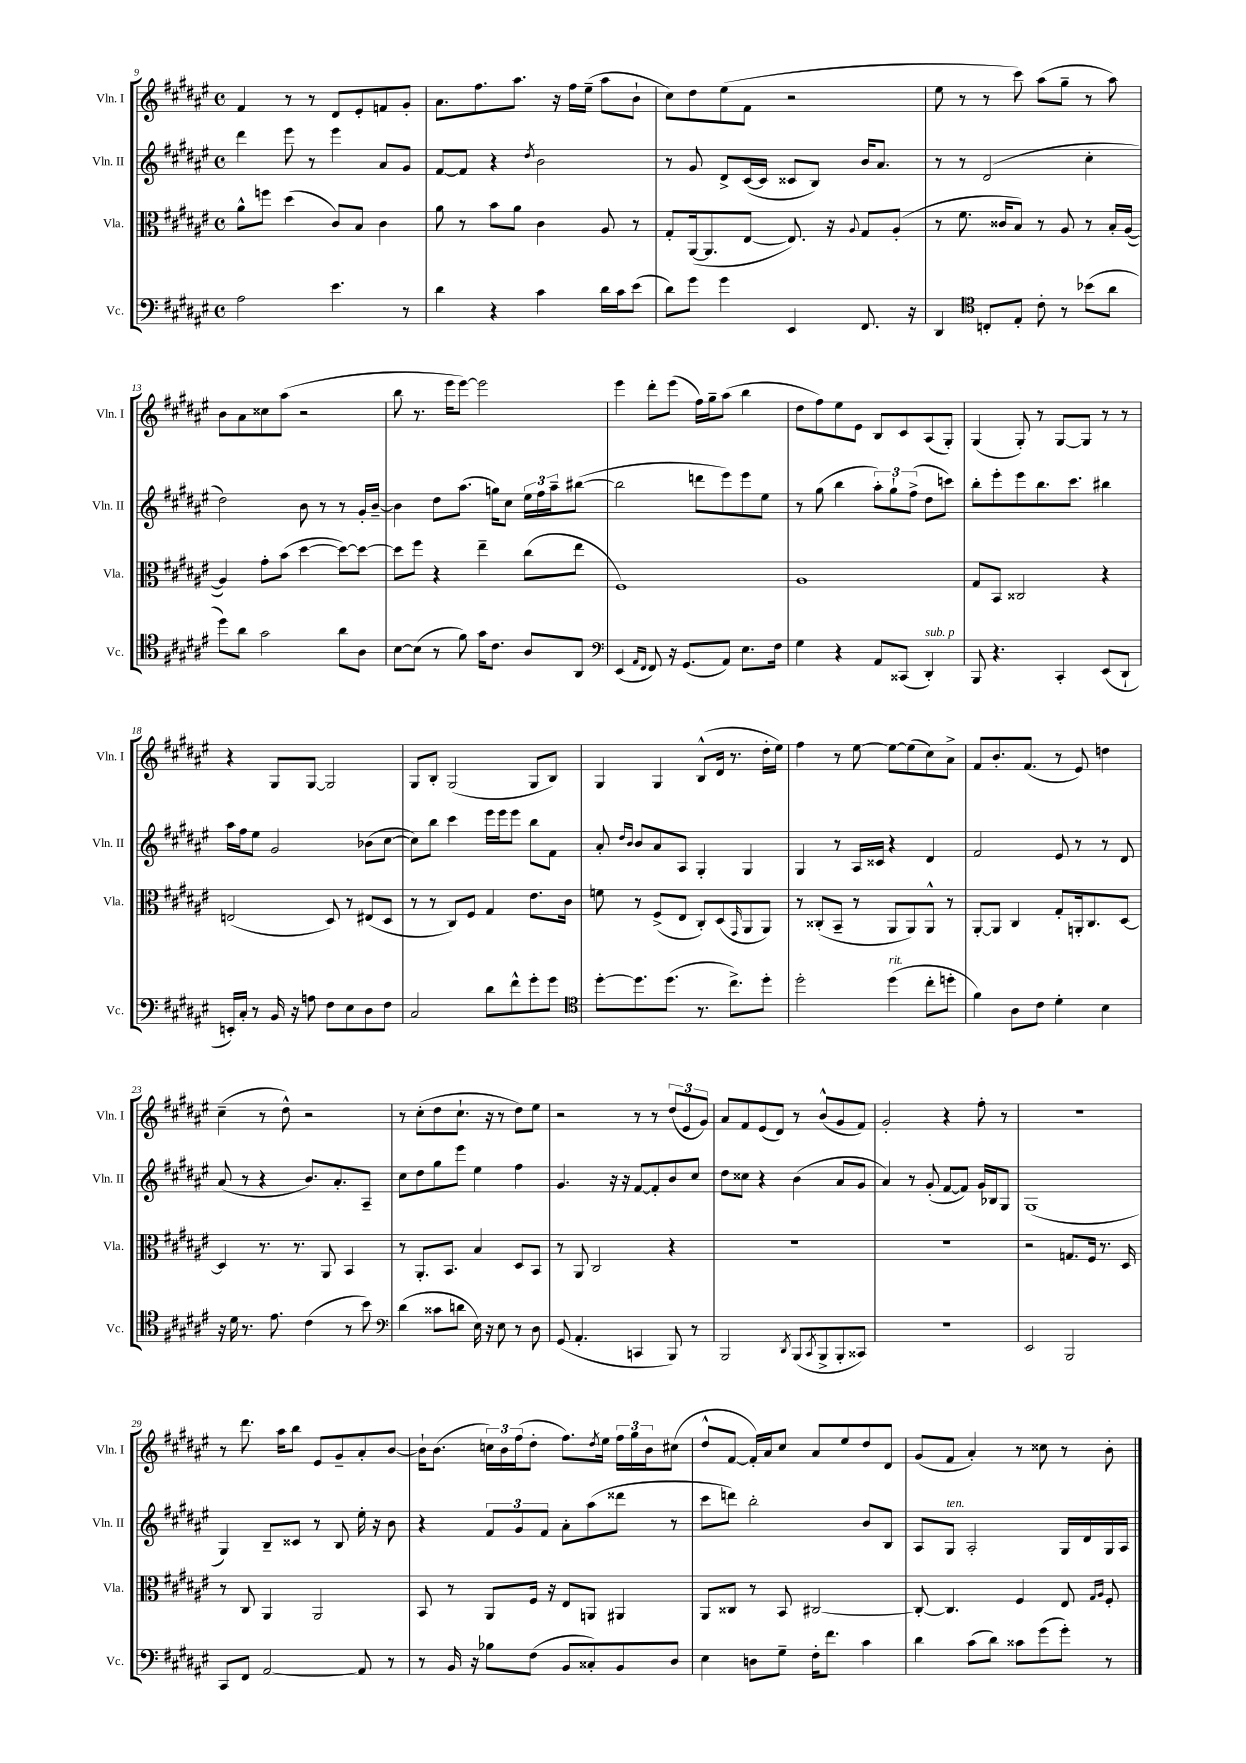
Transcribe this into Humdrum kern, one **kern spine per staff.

**kern	**kern	**kern	**kern
*part4	*part3	*part2	*part1
*staff4	*staff3	*staff2	*staff1
*I"Vc.	*I"Vla.	*I"Vln. II	*I"Vln. I
*I'Vc.	*I'Vla.	*I'Vln. II	*I'Vln. I
*clefF4	*clefC3	*clefG2	*clefG2
*k[f#c#g#d#a#e#]	*k[f#c#g#d#a#e#]	*k[f#c#g#d#a#e#]	*k[f#c#g#d#a#e#]
*M4/4	*M4/4	*M4/4	*M4/4
*met(c)	*met(c)	*met(c)	*met(c)
=9	=9	=9	=9
2A#\	8a#^^\L	4ddd#\	4f#/
.	8ffn\J	.	.
.	(4dd#\	8eee#\	8r
.	.	8r	8r
4.e#\	8c#/L)	4eee#\	8d#/L
.	8B/J	.	8e#'/
.	4c#\	8a#/L	8fn/
8r	.	8g#/J	8g#'/J
=10	=10	=10	=10
4d#\	8a#\	[8f#/L	8.a#\L
.	8r	8f#/J]	.
.	.	.	8.ff#\
4r	8b\L	4r	.
.	8a#\J	.	8.aa#\J
.	.	8qdd#/	.
4c#\	4c#\	2b\	.
.	.	.	16r
.	.	.	16ff#\LL
.	.	.	(16ee#~\JJ
16d#\LL	8A#/	.	8aa#\L
16c#\J	.	.	.
(8e#\J	8r	.	8b`\J
=11	=11	=11	=11
8d#\L)	8G#'/L	8r	8cc#\L)
8g#\J	([16AA#/k	8g#/	8dd#\
.	8.AA#/]	.	.
4g#\	.	8d#^/L	(8ee#\
.	[8E#/J	([16c#/L	8f#\J
.	.	16c#/JJ]	.
4EE#/	8.E#/])	8c##X/L	2r
.	.	8B/J)	.
.	16r	.	.
.	8qqA#/	.	.
8.FF#/	8G#/L	16b/KL	.
.	.	8.a#/J	.
.	(8A#'/J	.	.
16r	.	.	.
=12	=12	=12	=12
4DD#/	8r	8r	8ee#\
.	8.f#\	8r	8r
*clefC4	*	*	*
8Cn'/L	.	(2d#/	8r
.	16c##X/KL	.	.
8E#'/J	8B/J)	.	8ccc#\)
8c#'\	8r	.	(8aa#\L
8r	8A#/	.	8gg#~\J
(8b-X\L	8r	4cc#'\	8r
8a#\J	16B'/LL	.	8aa#\)
.	([16A#/JJ	.	.
!!LO:LB:g=z
=13	=13	=13	=13
8dd#\L)	4A#/])	2dd#\)	8b\L
8a#\J	.	.	8a#\
2g#\	8g#'\L	.	8cc##X\
.	(8b\J	.	(8aa#\J
.	[4dd#\	8b\	2r
.	.	8r	.
8a#\L	8dd#\L_)	8r	.
8A#\J	8dd#\J_	16g#'/LL	.
.	.	[16b~/JJ	.
=14	=14	=14	=14
[8B\L	8dd#\L]	4b\]	8bb\
(8B\J]	8ff#\J	.	8.r
8r	4r	8dd#\L	.
.	.	.	16eee#\KL
8f#\)	.	(8.aa#\J	[8eee#\J)
16g#\KL	4ee#~\	.	2eee#\]
8.c#\J	.	16ggn\KL)	.
.	.	8cc#\J	.
8A#/L	(8cc#\L	24ee#\LL	.
.	.	24ff#\	.
.	.	24aa#~\J	.
8AA#/J	8ee#\J	([8bb#X\J	.
=15	=15	=15	=15
*clefF4	*	*	*
(4EE#/	1F#)	2bb#\]	4eee#\
16qqAA#/LL	.	.	.
16qqFF#/JJ	.	.	.
8FF#/)	.	.	8ddd#'\L
16r	.	.	(8eee#\J
(8.GG#/L	.	.	.
.	.	8dddn\L	16ff#\LL)
.	.	.	16gg#~\J
8AA#/J)	.	8eee#\)	(8aa#\J
8.E#\L	.	8eee#\	4bb\
.	.	8ee#\J	.
16F#\Jk	.	.	.
=16	=16	=16	=16
4G#\	1A#	8r	8dd#\L
.	.	(8gg#\	8ff#\)
4r	.	4bb\	8ee#\
.	.	.	8e#\J
8AA#/L	.	12aa#'\L)	8B/L
.	.	12gg#`\	.
(8CC##X/J	.	.	8c#/
.	.	(12ff#^\J	.
!LO:TX:a:i:t=sub. p	!	!	!
4DD#'/)	.	8dd#\L	(8A#/
.	.	8cccn\J)	8G#'/J)
=17	=17	=17	=17
8BBB/	8G#/L	8bb'\L	(4G#/
4.r	8BB/J	8eee#'\	.
.	2C##X/	8eee#\	8G#'/)
.	.	8.bb\	8r
4CC#'/	.	.	[8G#/L
.	.	8.ccc#\J	.
.	.	.	8G#/J]
(8EE#/L	4r	4bb#X\	8r
8DD#`/J	.	.	8r
!!LO:LB:g=z
=18	=18	=18	=18
16EEn'/LL)	(2En/	16aa#\LL	4r
16C#'/JJ	.	16ff#\J	.
8r	.	8ee#\J	.
16BB/	.	2g#/	8G#/L
16r	.	.	.
8An\	.	.	[8G#/J
8F#\L	8D#/)	.	2G#/]
8E#\	8r	.	.
8D#\	(8E#X/L	(8b-X\L	.
8F#\J	8D#/J	[8cc#\J	.
=19	=19	=19	=19
2C#/	8r	8cc#\L])	8G#/L
.	8r	8bb\J	8B'/J
.	8C#/L)	4ccc#\	(2G#/
.	8F#/J	.	.
8d#\L	4G#/	16eee#\LL	.
.	.	16eee#\J	.
8f#^^\	.	8eee#\J	.
8g#'\	8.e#\L	8bb\L	8G#/L
8g#\J	.	8f#\J	8B/J)
.	16c#\Jk	.	.
=20	=20	=20	=20
*clefC4	*	*	*
[8dd#'\L	8fn\	8a#'/	4G#/
.	.	16qqdd#/LL	.
.	.	16qqb/JJ	.
8.dd#\]	8r	8b/L	.
.	(8F#^/L	8a#/	4G#/
(8.dd#\J	.	.	.
.	8E#/J	8A#/J	.
8.r	8C#'/L)	4G#'/	(8B^^/L
.	(8D#/	.	16d#/Jk
8.cc#^\L)	.	.	8.r
.	16qqGG#/	.	.
.	8AA#/	4G#/	.
8dd#'\J	8AA#/J)	.	16dd#'\LL
.	.	.	16ee#\JJ)
=21	=21	=21	=21
2dd#'\	8r	4G#/	4ff#\
.	(8C##X'/L	.	.
.	8BB~/J	8r	8r
.	8r	16A#/LL	[8ee#\
.	.	16c##X/JJ	.
!LO:TX:a:i:t=rit.	!	!	!
(4dd#\	8AA#/L	4r	8ee#\L_
.	8AA#/)	.	(8ee#\]
8cc#'\L	8AA#^^/J	4d#/	8cc#\)
8ddn'\J	8r	.	8a#^\J
=22	=22	=22	=22
4f#\)	[8AA#'/L	2f#/	8f#/L
.	8AA#/J]	.	8.b'/
8A#\L	4C#/	.	.
.	.	.	(8.f#/J
8c#\J	.	.	.
4d#'\	8G#'/L	8e#/	8r
.	16AAn'/k	8r	8e#/)
.	8.C#/	.	.
4B\	.	8r	4ddn\
.	[8D#/J	8d#/	.
!!LO:LB:g=z
=23	=23	=23	=23
16r	4D#/]	(8a#/	(4cc#~\
16d#\	.	.	.
8.r	.	8r	.
.	8.r	4r	8r
8.e#\	.	.	.
.	.	.	8dd#^^\)
.	8.r	.	.
(4c#\	.	8.b/L)	2r
.	8AA#/	.	.
.	.	8.a#'/	.
8r	4BB/	.	.
8b\)	.	8A#~/J	.
=24	=24	=24	=24
*clefF4	*	*	*
(4d#\	8r	8cc#\L	8r
.	8.AA#'/L	8dd#\	(8cc#'\L
8c##X\L	.	8gg#\	8dd#\
.	8.BB/J	.	.
8dn\J	.	8eee#\J	8.cc#`\J
16E#\)	4B/	4ee#\	.
16r	.	.	16r
8E#\	.	.	8r
8r	8D#/L	4ff#\	8dd#\L)
8D#\	8BB/J	.	8ee#\J
=25	=25	=25	=25
(8GG#/	8r	4.g#/	2r
4.AA#'/	8AA#/	.	.
.	2C#/	.	.
.	.	16r	.
.	.	16r	.
4CCn/	.	[8f#/L	8r
.	.	8f#'/]	8r
8BBB/)	4r	8b/	(12dd#/L
.	.	.	12e#/
8r	.	8cc#/J	.
.	.	.	12g#/J)
=26	=26	=26	=26
2BBB/	1r	8dd#\L	8a#/L
.	.	8cc##X\J	8f#/
.	.	4r	(8e#/
.	.	.	8d#/J)
8qDD#/	.	.	.
(8BBB/L	.	(4b\	8r
8qCC#/	.	.	.
8BBB^/	.	.	(8b^^/L
8BBB'/	.	8a#/L	8g#/
8CC##X/J)	.	8g#/J	8f#/J)
=27	=27	=27	=27
1r	1r	4a#/)	2g#'/
.	.	8r	.
.	.	(8g#'/	.
.	.	[8f#/L	4r
.	.	8f#/J])	.
.	.	16g#/LL	8ff#'\
.	.	16B-X/J	.
.	.	8G#/J	8r
=28	=28	=28	=28
2EE#/	2r	(1G#	1r
2BBB/	8.Gn/L	.	.
.	16F#/Jk	.	.
.	8.r	.	.
.	16D#/	.	.
!!LO:LB:g=z
=29	=29	=29	=29
8CC#/L	8r	4G#/)	8r
8FF#/J	8C#/	.	8.ddd#\
[2AA#/	4AA#/	8B~/L	.
.	.	.	16aa#\KL
.	.	8c##X/J	8bb\J
.	2AA#/	8r	8e#/L
.	.	8B/	8g#~/
8AA#/]	.	16ee#'\	8a#'/
.	.	16r	.
8r	.	8b\	[8b/J
=30	=30	=30	=30
8r	8BB/	4r	16b`\KL]
.	.	.	(8.b\J
16BB/	8r	.	.
16r	.	.	.
8B-X\L	8AA#/L	12f#/L	24ccn\LL)
.	.	.	24b\
.	.	12g#/	(24ff#\J
(8F#\J	16F#/Jk	.	8dd#'\J
.	.	12f#/J	.
.	16r	.	.
8BB/L	8E#/L	8a#'\L	8.ff#\L)
8C##X'/)	8AAn/J	(8aa#\	.
.	.	.	8qdd#/
.	.	.	16ee#\Jk
8BB/	4AA#X/	8ddd##X\J	24ff#\LL
.	.	.	24gg#\
.	.	.	24b\J
8D#/J	.	8r	(8cc#X\J
=31	=31	=31	=31
4E#\	8AA#/L	8ccc#\L	8dd#^^/L
.	8C##X/J	8dddn\J)	[8f#/J
8Dn\L	8r	2bb'\	16f#'/LL])
.	.	.	16a#/J
8G#~\J	8BB/	.	8cc#/J
16F#'\KL	[2C#X/	.	8a#/L
8.f#\J	.	.	.
.	.	.	8ee#/
4c#\	.	8b/L	8dd#/
.	.	8B/J	8d#/J
=32	=32	=32	=32
4d#\	8C#'/_	8A#/L	(8g#/L
!	!	!LO:TX:a:i:t=ten.	!
.	4.C#/]	8G#/J	8f#/J
(8c#\L	.	2A#'/	4a#'/)
8d#\J)	.	.	.
8c##X\L	4F#/	.	8r
(8g#\	.	.	8cc##X\
8g#'\J)	8E#/	16G#/LL	8r
.	.	16d#/	.
.	16qqG#/LL	.	.
.	16qqA#/JJ	.	.
8r	8F#'/	16G#/	8b'\
.	.	16A#/JJ	.
==	==	==	==
*-	*-	*-	*-
